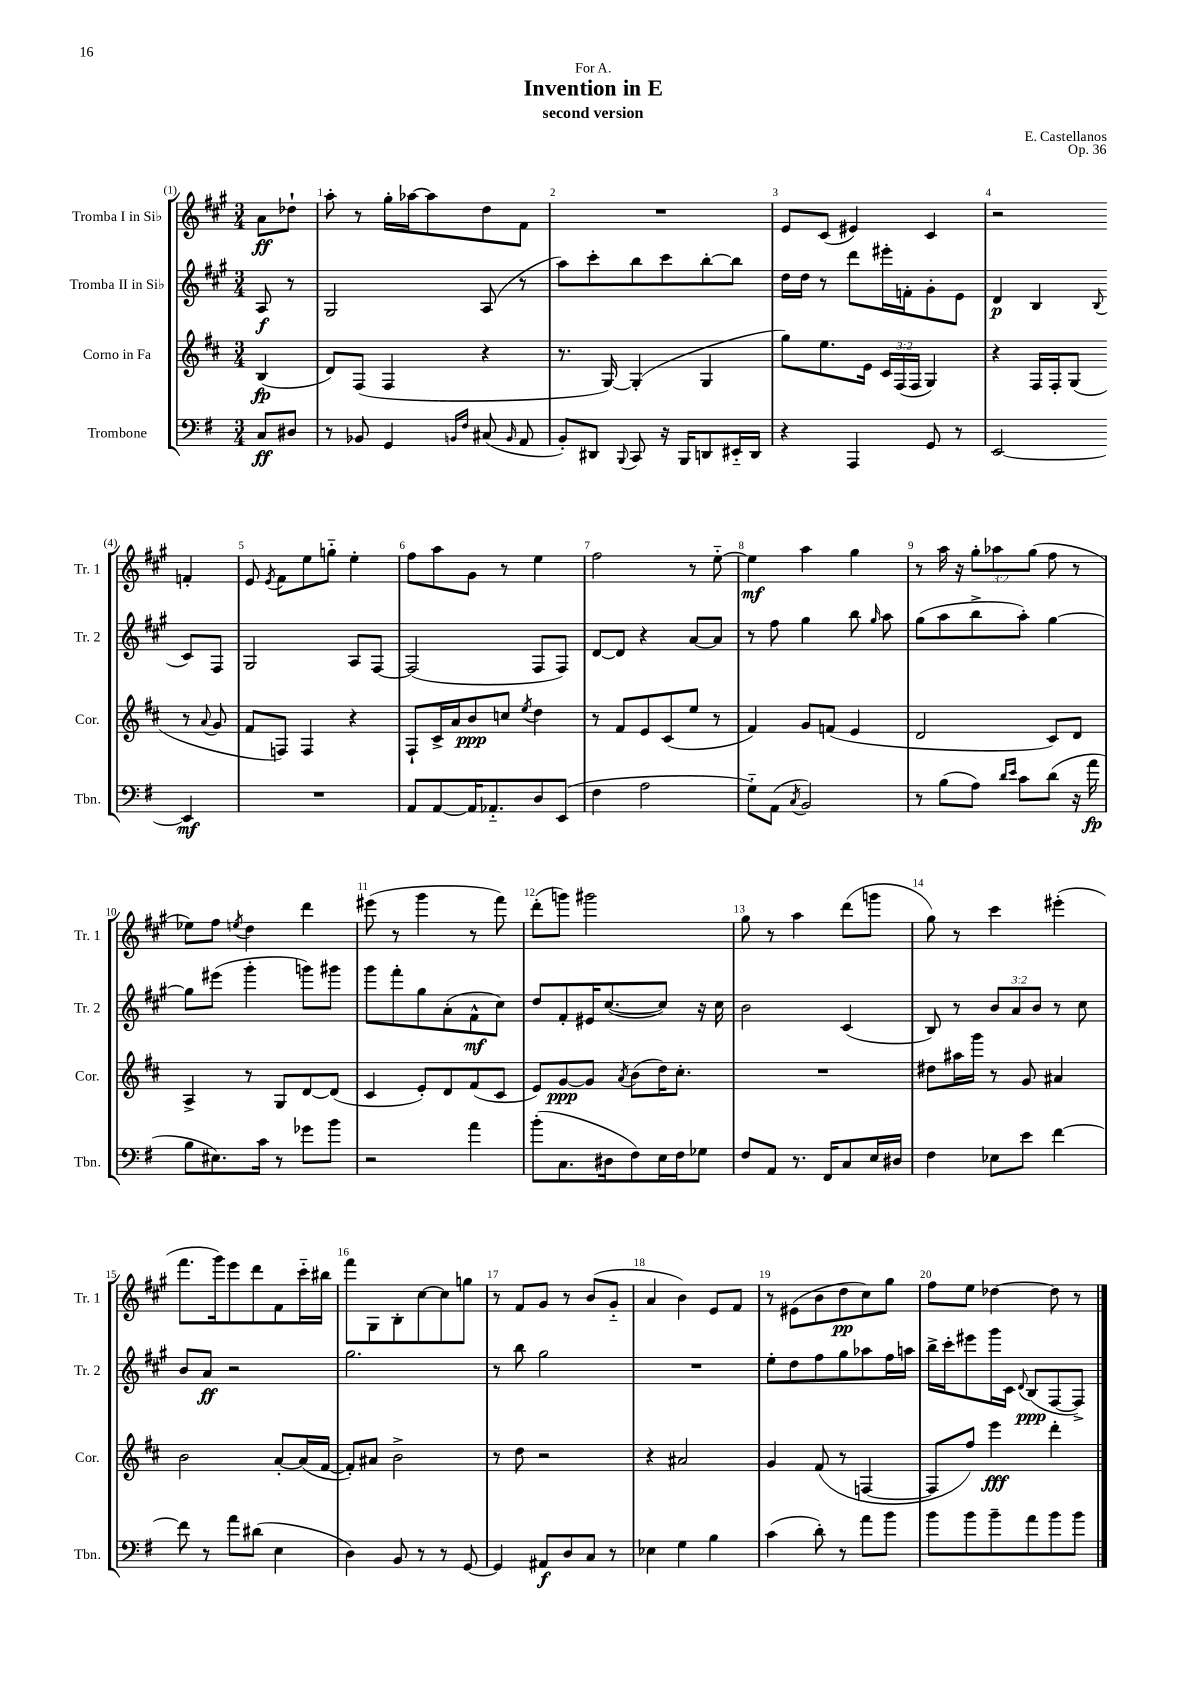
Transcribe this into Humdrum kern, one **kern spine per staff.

**kern	**dynam	**kern	**dynam	**kern	**dynam	**kern	**dynam
*part4	*part4	*part3	*part3	*part2	*part2	*part1	*part1
*staff4	*staff4	*staff3	*staff3	*staff2	*staff2	*staff1	*staff1
*I"Trombone	*	*I"Corno in Fa	*	*I"Tromba II in Si♭	*	*I"Tromba I in Si♭	*
*I'Tbn.	*	*I'Cor.	*	*I'Tr. 2	*	*I'Tr. 1	*
*clefF4	*	*clefG2	*	*clefG2	*	*clefG2	*
*k[f#]	*	*k[f#c#]	*	*k[f#c#g#]	*	*k[f#c#g#]	*
*M3/4	*	*M3/4	*	*M3/4	*	*M3/4	*
=	=	=	=	=	=	=	=
8C/L	ff	(4B/	fp	8A/	f	8a\L	ff
8D#X/J	.	.	.	8r	.	8dd-X`\J	.
=1	=1	=1	=1	=1	=1	=1	=1
8r	.	8d/L)	.	2G#/	.	8aa'\	.
8BB-X/	.	(8F#/J	.	.	.	8r	.
4GG/	.	4F#/	.	.	.	16gg#'\LL	.
.	.	.	.	.	.	[16aa-X\J	.
.	.	.	.	.	.	8aa-\]	.
16qqBBn/LL	.	.	.	.	.	.	.
16qqF#/JJ	.	.	.	.	.	.	.
(8C#X/	.	4r	.	(8A/	.	8dd\	.
16qqBB/	.	.	.	.	.	.	.
8AA/	.	.	.	8r	.	8f#\J	.
=2	=2	=2	=2	=2	=2	=2	=2
8BB'/L)	.	8.r	.	8aa\L)	.	2.r	.
8DD#X/J	.	.	.	8ccc#'\	.	.	.
.	.	[16G/)	.	.	.	.	.
8qqBBB/	.	.	.	.	.	.	.
8CC/	.	(4G'/]	.	8bb\	.	.	.
16r	.	.	.	8ccc#\	.	.	.
16BBB/KL	.	.	.	.	.	.	.
8DDn/	.	4G/	.	[8bb'\	.	.	.
16EE#X/L	.	.	.	8bb\J]	.	.	.
16DD/JJ	.	.	.	.	.	.	.
=3	=3	=3	=3	=3	=3	=3	=3
4r	.	8gg\L)	.	16dd\LL	.	8e/L	.
.	.	.	.	16dd\JJ	.	.	.
.	.	8.ee\	.	8r	.	(8c#/J	.
4AAA/	.	.	.	8ddd\L	.	4e#X/)	.
.	.	16e\Jk	.	.	.	.	.
.	.	24c#/LL	.	16eee#X'\L	.	.	.
.	.	(24F#/	.	.	.	.	.
.	.	.	.	16fn'\J	.	.	.
.	.	24F#/JJ	.	.	.	.	.
8GG/	.	4G/)	.	8g#'\	.	4c#/	.
8r	.	.	.	8e\J	.	.	.
=4	=4	=4	=4	=4	=4	=4	=4
[2EE/	.	4r	.	4d/	p	2r	.
.	.	16F#/LL	.	4B/	.	.	.
.	.	16F#'/J	.	.	.	.	.
.	.	(8G/J	.	.	.	.	.
.	.	.	.	8qqB/	.	.	.
4EE/]	mf	8r	.	8c#/L	.	4fn'/	.
.	.	8qqa/	.	.	.	.	.
.	.	8g/	.	8F#/J	.	.	.
!!LO:LB:g=z
=5	=5	=5	=5	=5	=5	=5	=5
2.r	.	8f#/L	.	2G#/	.	8e/	.
.	.	.	.	.	.	8qe/	.
.	.	8Fn/J)	.	.	.	8f#\L	.
.	.	4F/	.	.	.	8ee\	.
.	.	.	.	.	.	8ggn\J	.
.	.	4r	.	8A/L	.	4ee'\	.
.	.	.	.	[8F#/J	.	.	.
=6	=6	=6	=6	=6	=6	=6	=6
8AA/L	.	8F#`/L	.	(2F#/]	.	8ff#\L	.
[8AA/	.	16c#^/L	.	.	.	8aa\	.
.	.	16a/J	.	.	.	.	.
16AA/K]	.	8b/	ppp	.	.	8g#\J	.
8.AA-X/	.	.	.	.	.	.	.
.	.	8ccn/J	.	.	.	8r	.
.	.	8qee/	.	.	.	.	.
8D/	.	4dd\	.	8F#/L	.	4ee\	.
(8EE/J	.	.	.	8F#/J)	.	.	.
=7	=7	=7	=7	=7	=7	=7	=7
4F#\	.	8r	.	[8d/L	.	2ff#\	.
.	.	8f#/L	.	8d/J]	.	.	.
2A\	.	8e/	.	4r	.	.	.
.	.	(8c#/	.	.	.	.	.
.	.	8ee/J	.	[8a/L	.	8r	.
.	.	8r	.	8a/J]	.	[8ee\	.
=8	=8	=8	=8	=8	=8	=8	=8
8G\L)	.	4f#/)	.	8r	.	4ee\]	mf
(8AA\J	.	.	.	8ff#\	.	.	.
8qC/	.	.	.	.	.	.	.
2BB/)	.	8g/L	.	4gg#\	.	4aa\	.
.	.	(8fn/J	.	.	.	.	.
.	.	4e/	.	8bb\	.	4gg#\	.
.	.	.	.	16qqgg#/	.	.	.
.	.	.	.	8aa\	.	.	.
=9	=9	=9	=9	=9	=9	=9	=9
8r	.	2d/	.	(8gg#\L	.	8r	.
(8B\L	.	.	.	8aa\	.	16aa\	.
.	.	.	.	.	.	16r	.
8A\J)	.	.	.	8bb^\	.	12gg#'\L	.
.	.	.	.	.	.	12aa-X\	.
16qqd/LL	.	.	.	.	.	.	.
16qqe/JJ	.	.	.	.	.	.	.
8c\L	.	.	.	8aa'\J)	.	.	.
.	.	.	.	.	.	(12gg#\J	.
(8d\J	.	8c#/L)	.	[4gg#\	.	8ff#\	.
16r	.	8d/J	.	.	.	8r	.
16a\	fp	.	.	.	.	.	.
!!LO:LB:g=z
=10	=10	=10	=10	=10	=10	=10	=10
8B\L	.	4A^/	.	8gg#\L]	.	8ee-X\L)	.
8.E#X\)	.	.	.	(8eee#X\J	.	8ff#\J	.
.	.	.	.	.	.	8qeen/	.
.	.	8r	.	4ggg#'\	.	4dd\	.
16c\Jk	.	.	.	.	.	.	.
8r	.	8G/L	.	.	.	.	.
8g-X\L	.	[8d/	.	8gggn\L)	.	4ddd\	.
8b\J	.	(8d/J]	.	8ggg#X\J	.	.	.
=11	=11	=11	=11	=11	=11	=11	=11
2r	.	4c#/	.	8ggg#\L	.	(8eee#X\	.
.	.	.	.	8fff#'\	.	8r	.
.	.	8e'/L)	.	8gg#\	.	4ggg#\	.
.	.	8d/	.	(8a'\	.	.	.
4a\	.	(8f#/	.	8f#^^\	mf	8r	.
.	.	8c#/J	.	8cc#\J)	.	8fff#\)	.
=12	=12	=12	=12	=12	=12	=12	=12
(8b'\L	.	8e/L)	.	8dd/L	.	(8ddd'\L	.
8.C\	.	[8g/	ppp	8f#'/	.	8gggn\J)	.
.	.	8g/J]	.	16e#X/K	.	2ggg#X\	.
16D#X\k	.	.	.	([8.cc#/	.	.	.
.	.	8qa/	.	.	.	.	.
8F#\)	.	(8b\L	.	.	.	.	.
16E\L	.	16dd\K)	.	8cc#/J])	.	.	.
16F#\J	.	8.cc#'\J	.	.	.	.	.
8G-X\J	.	.	.	16r	.	.	.
.	.	.	.	16cc#\	.	.	.
=13	=13	=13	=13	=13	=13	=13	=13
8F#/L	.	2.r	.	2b\	.	8gg#\	.
8AA/J	.	.	.	.	.	8r	.
8.r	.	.	.	.	.	4aa\	.
16FF#/KL	.	.	.	.	.	.	.
8C/	.	.	.	(4c#/	.	(8ddd\L	.
16E/L	.	.	.	.	.	8gggn\J	.
16D#X/JJ	.	.	.	.	.	.	.
=14	=14	=14	=14	=14	=14	=14	=14
4F#\	.	8dd#X\L	.	8B/)	.	8gg#\)	.
.	.	16aa#X\L	.	8r	.	8r	.
.	.	16ggg\JJ	.	.	.	.	.
8E-X\L	.	8r	.	12b/L	.	4ccc#\	.
.	.	.	.	12a/	.	.	.
8e\J	.	8g/	.	.	.	.	.
.	.	.	.	12b/J	.	.	.
[4f#\	.	4a#X/	.	8r	.	(4eee#X'\	.
.	.	.	.	8cc#\	.	.	.
!!LO:LB:g=z
=15	=15	=15	=15	=15	=15	=15	=15
8f#\]	.	2b\	.	8b/L	.	8.fff#\L	.
8r	.	.	.	8a/J	ff	.	.
.	.	.	.	.	.	16ggg#\k)	.
8a\L	.	.	.	2r	.	8eee\	.
(8d#X\J	.	.	.	.	.	8ddd\	.
4E\	.	[8a'/L	.	.	.	8f#\	.
.	.	(16a/L]	.	.	.	16ccc#\L	.
.	.	[16f#/JJ	.	.	.	16bb#X\JJ	.
=16	=16	=16	=16	=16	=16	=16	=16
4D\)	.	8f#'/L])	.	2.gg#\	.	8fff#\L	.
.	.	8a#X/J	.	.	.	8G#\	.
8BB/	.	2b^\	.	.	.	8B'\	.
8r	.	.	.	.	.	[8cc#\	.
8r	.	.	.	.	.	8cc#\]	.
[8GG/	.	.	.	.	.	8ggn\J	.
=17	=17	=17	=17	=17	=17	=17	=17
4GG/]	.	8r	.	8r	.	8r	.
.	.	8dd\	.	8bb\	.	8f#/L	.
8AA#X/L	f	2r	.	2gg#\	.	8g#/J	.
8D/	.	.	.	.	.	8r	.
8C/J	.	.	.	.	.	(8b/L	.
8r	.	.	.	.	.	8g#/J	.
=18	=18	=18	=18	=18	=18	=18	=18
4E-X\	.	4r	.	2.r	.	4a/	.
4G\	.	2a#X/	.	.	.	4b\)	.
4B\	.	.	.	.	.	8e/L	.
.	.	.	.	.	.	8f#/J	.
=19	=19	=19	=19	=19	=19	=19	=19
(4c\	.	4g/	.	8ee'\L	.	8r	.
.	.	.	.	8dd\	.	(8e#X\L	.
8d'\)	.	(8f#/	.	8ff#\	.	8b\	.
8r	.	8r	.	8gg#\	.	8dd\	pp
8a\L	.	[4Fn/	.	8aa-X\	.	8cc#\)	.
8b\J	.	.	.	16ff#\L	.	8gg#\J	.
.	.	.	.	16aan\JJ	.	.	.
=20	=20	=20	=20	=20	=20	=20	=20
8b\L	.	8F/L]	.	16bb^\LL	.	8ff#\L	.
.	.	.	.	16ccc#'\J	.	.	.
8b\	.	8ff#/J)	.	8eee#X\	.	8ee\J	.
8b~\	.	4eee\	fff	16ggg#\L	.	[4dd-X\	.
.	.	.	.	16c#\JJ	.	.	.
.	.	.	.	8qqd/	.	.	.
8a\	.	.	.	(8B/L	ppp	.	.
8b\	.	4ddd'\	.	[8F#/	.	8dd-\]	.
8b\J	.	.	.	8F#^/J])	.	8r	.
==	==	==	==	==	==	==	==
*-	*-	*-	*-	*-	*-	*-	*-
